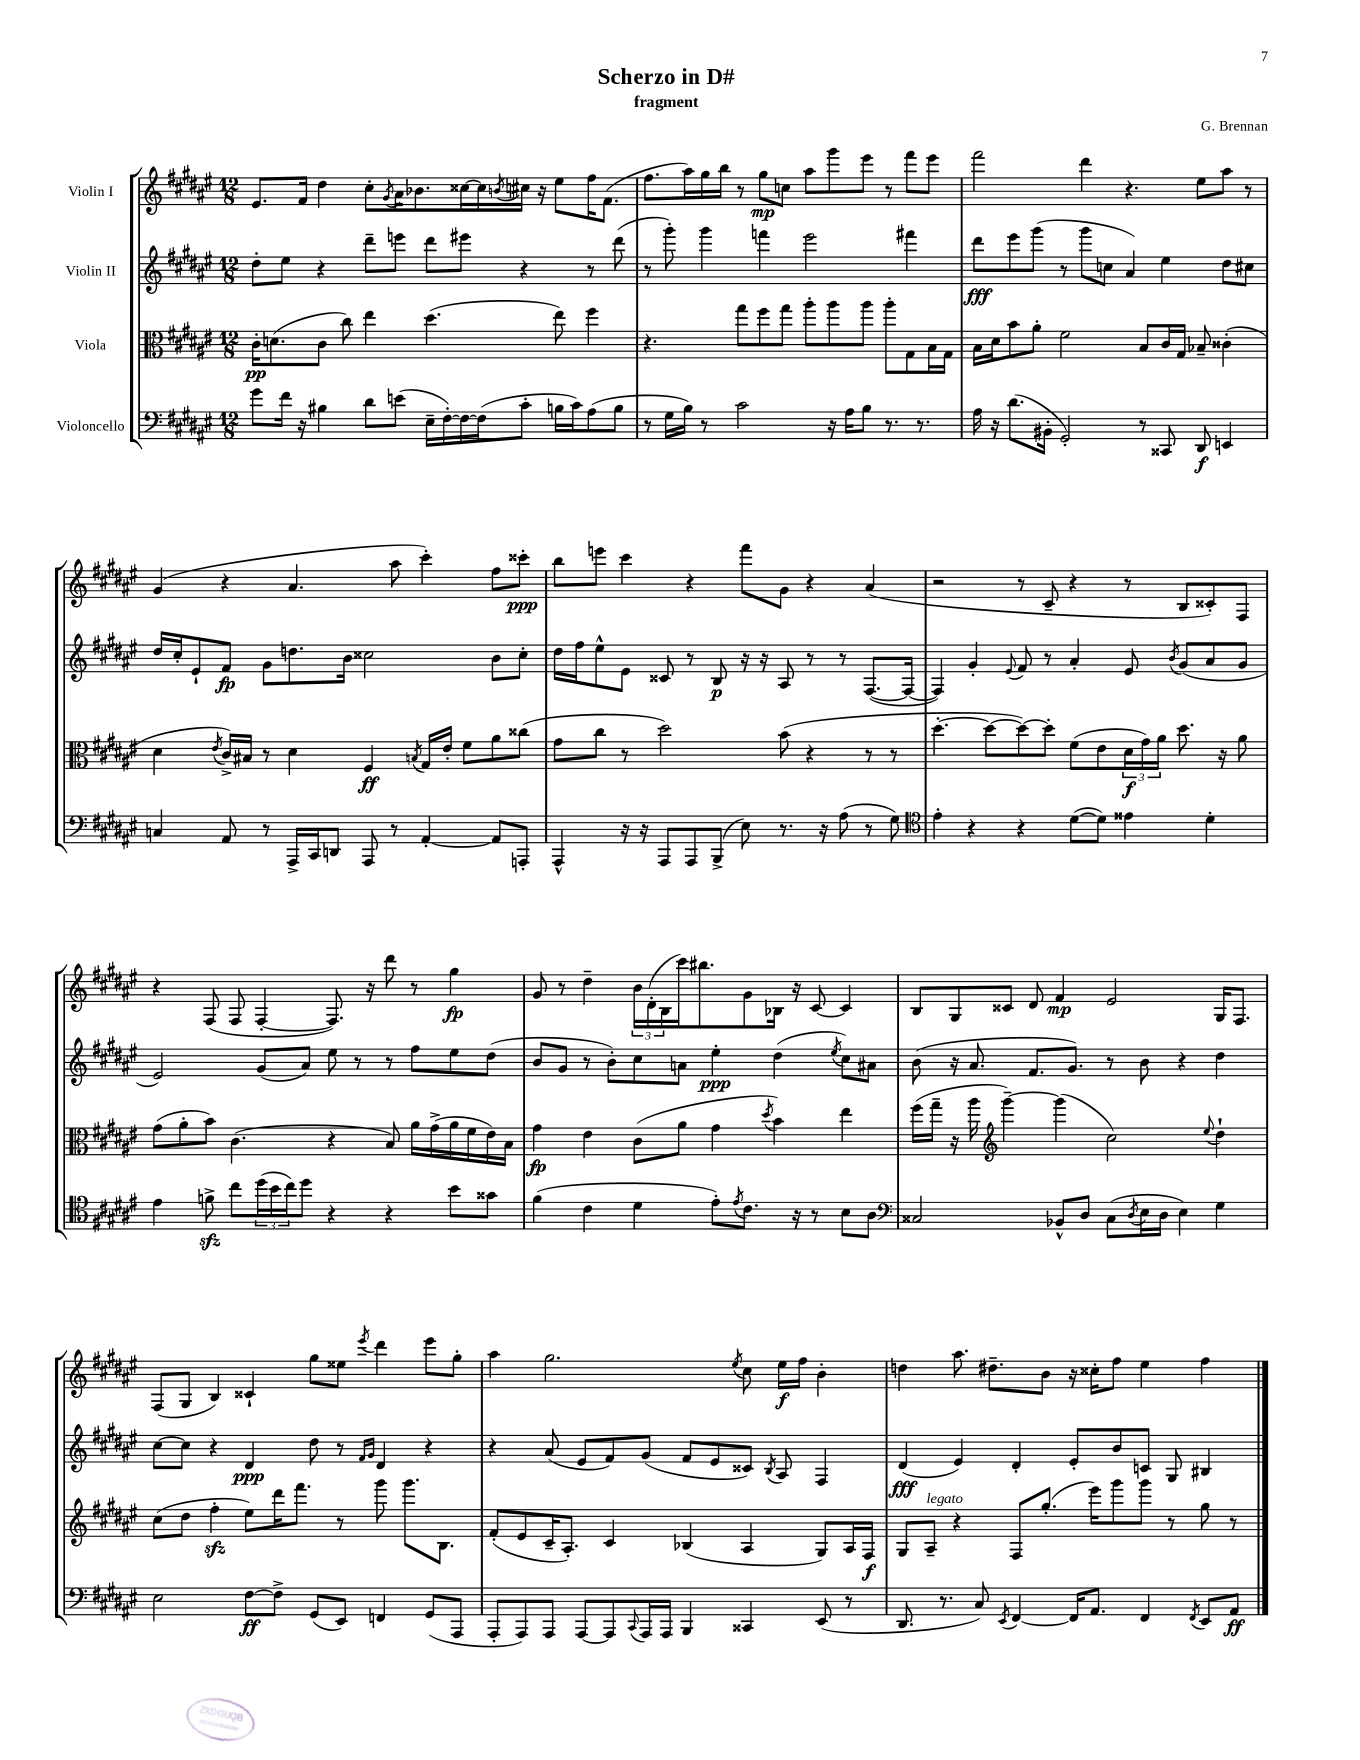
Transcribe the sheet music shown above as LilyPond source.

\header { title = "Scherzo in D#" composer = "G. Brennan" subtitle = "fragment" }
<<
\new StaffGroup <<
\new Staff = "s0" \with { instrumentName = "Violin I" } {
    \clef treble \key fis \major \numericTimeSignature \time 12/8
    eis'8. fis'16 dis''4 cis''8-. \acciaccatura { gis'8 } ais'16 bes'8. cisis''16~ cisis''16 \acciaccatura { b'8 } cis''16 r16 eis''8 fis''16 fis'8.( |
    fis''8. ais''16) gis''16 b''16 r8 gis''8\mp c''8 ais''8 gis'''8 eis'''8 r8 fis'''8 eis'''8 |
    fis'''2 dis'''4 r4. eis''8 ais''8 r8 |
    gis'4( r4 ais'4. ais''8 cis'''4-.) fis''8 cisis'''8-.\ppp |
    b''8 e'''8 cis'''4 r4 fis'''8 gis'8 r4 ais'4( |
    r2 r8 cis'8-- r4 r8 b8 cisis'8-.) fis8 |
    r4 fis8( fis8 fis4~-. fis8.) r16 dis'''8 r8 gis''4\fp |
    gis'8 r8 dis''4-- \tuplet 3/2 { b'16 dis'16-.( b16 } cis'''16) bis''8. gis'8 bes16 r16 cis'8~ cis'4 |
    b8 gis8 cisis'8 dis'8 fis'4\mp eis'2 gis16 fis8. |
    fis8( gis8 b4) cisis'4-! gis''8 eisis''8 \acciaccatura { eis'''8 } dis'''4 eis'''8 gis''8-. |
    ais''4 gis''2. \acciaccatura { eis''8 } cis''8 eis''16\f fis''16 b'4-. |
    d''4 ais''8. dis''8.-- b'8 r16 cisis''16-. fis''8 eis''4 fis''4 \bar "|." |
}
\new Staff = "s1" \with { instrumentName = "Violin II" } {
    \clef treble \key fis \major \numericTimeSignature \time 12/8
    dis''8-. eis''8 r4 dis'''8-- e'''8 dis'''8 eis'''8 r4 r8 dis'''8( |
    r8 gis'''8-.) gis'''4 f'''4 eis'''2 fis'''4 |
    dis'''8\fff eis'''8 gis'''8( r8 gis'''8 c''8 ais'4) eis''4 dis''8 cis''8 |
    dis''16 cis''16-. eis'8-! fis'8\fp gis'8 d''8. b'16 cisis''2 b'8 cisis''8-. |
    dis''16 fis''16 eis''8-^ eis'8 cisis'8 r8 b8\p r16 r16 ais8 r8 r8 fis8.~( fis16~ |
    fis4) gis'4-. \appoggiatura { eis'8 } fis'8 r8 ais'4-. eis'8 \acciaccatura { b'8 } gis'8( ais'8 gis'8 |
    eis'2) gis'8( ais'8) eis''8 r8 r8 fis''8 eis''8 dis''8( |
    b'8 gis'8 r8 b'8-.) cis''8 a'8 eis''4-.\ppp dis''4( \acciaccatura { eis''8 } cis''8) ais'8 |
    b'8( r16 ais'8. fis'8. gis'8.) r8 b'8 r4 dis''4 |
    cis''8~ cis''8 r4 dis'4\ppp dis''8 r8 \grace { fis'16 gis'16 } dis'4 r4 |
    r4 ais'8( eis'8 fis'8) gis'8( fis'8 eis'8 cisis'8) \acciaccatura { b8 } ais8 fis4 |
    dis'4\fff( eis'4) dis'4-. eis'8-. b'8 c'8 gis8 bis4 \bar "|." |
}
\new Staff = "s2" \with { instrumentName = "Viola" } {
    \clef alto \key fis \major \numericTimeSignature \time 12/8
    cis'16-.\pp d'8.( cis'8 cis''8) eis''4 dis''4.( eis''8) fis''4 |
    r4. gis''8 fis''8 gis''8 ais''8-. ais''8 ais''8 ais''8-. gis8 b16 gis16 |
    b16 dis'16 b'8 ais'8-. fis'2 b8 cis'16 gis16 bes8-- cisis'4-.( |
    dis'4 \acciaccatura { eis'8 } cis'16->) bis16 r8 dis'4 fis4\ff \acciaccatura { b8 } gis16 eis'16-. fis'8 ais'8 cisis''8( |
    gis'8 cis''8 r8 dis''2) b'8( r4 r8 r8 |
    dis''4.~-. dis''8~ dis''8~) dis''8-. fis'8( eis'8 \tuplet 3/2 { dis'16\f gis'16) ais'16 } dis''8. r16 ais'8 |
    gis'8( ais'8-. b'8) cis'4.( r4 b8) ais'16 gis'16->( ais'16 fis'16 eis'16) b16 |
    gis'4\fp eis'4 cis'8( ais'8 gis'4 \acciaccatura { dis''8 } b'4) eis''4 |
    fis''16( gis''16-- r16 ais''16 \clef treble gis'''4~--) gis'''4( cis''2) \appoggiatura { eis''8 } dis''4-! |
    cis''8( dis''8 fis''4-.\sfz eis''8) dis'''16 fis'''8. r8 gis'''8 gis'''8. b8. |
    fis'8-.( eis'8 cis'16-- ais8.-.) cis'4 bes4( ais4 gis8) ais16 fis16\f |
    gis8 ais8--^\markup { \italic "legato" } r4 fis8 gis''8.-.( eis'''16) gis'''8 gis'''8 r8 gis''8 r8 \bar "|." |
}
\new Staff = "s3" \with { instrumentName = "Violoncello" } {
    \clef bass \key fis \major \numericTimeSignature \time 12/8
    gis'8 fis'16 r16 bis4 dis'8 e'8( eis16-- fis16~-.) fis16~ fis16( cis'8-. b16 cis'16) ais8( b8 |
    r8 gis16 b16) r8 cis'2 r16 ais16 b8 r8. r8. |
    ais16 r16 dis'8.( bis,16-. gis,2-.) r8 cisis,8 dis,8\f e,4 |
    c4 ais,8 r8 ais,,16-> cis,16 d,8 ais,,8 r8 ais,4~-. ais,8 a,,8-. |
    ais,,4-^ r16 r16 ais,,8 ais,,8 b,,8->( eis8) r8. r16 ais8( r8 gis8) |
    \clef tenor eis'4-. r4 r4 dis'8~( dis'8) eisis'4 dis'4-. |
    eis'4 f'8->\sfz cis''8 \tuplet 3/2 { dis''16( b'16 cis''16) } dis''8 r4 r4 b'8 gisis'8 |
    fis'4( cis'4 dis'4 eis'8-.) \acciaccatura { eis'8 } cis'8. r16 r8 b8 ais8 |
    \clef bass cisis2 bes,8-^ dis8 cisis8( \acciaccatura { dis8 } eis16 dis16 eis4) gis4 |
    eis2 fis8~\ff fis8-> gis,8( eis,8) f,4 gis,8( ais,,8 |
    ais,,8-. ais,,8) ais,,8 ais,,8~ ais,,8 \appoggiatura { cis,8 } ais,,16 ais,,16 b,,4 cisis,4 eis,8( r8 |
    dis,8. r8. cis8) \acciaccatura { eis,8 } fis,4~ fis,16 ais,8. fis,4 \acciaccatura { fis,8 } eis,8 ais,8\ff \bar "|." |
}
>>
>>
\layout { \context { \Score \remove "Bar_number_engraver" } }
